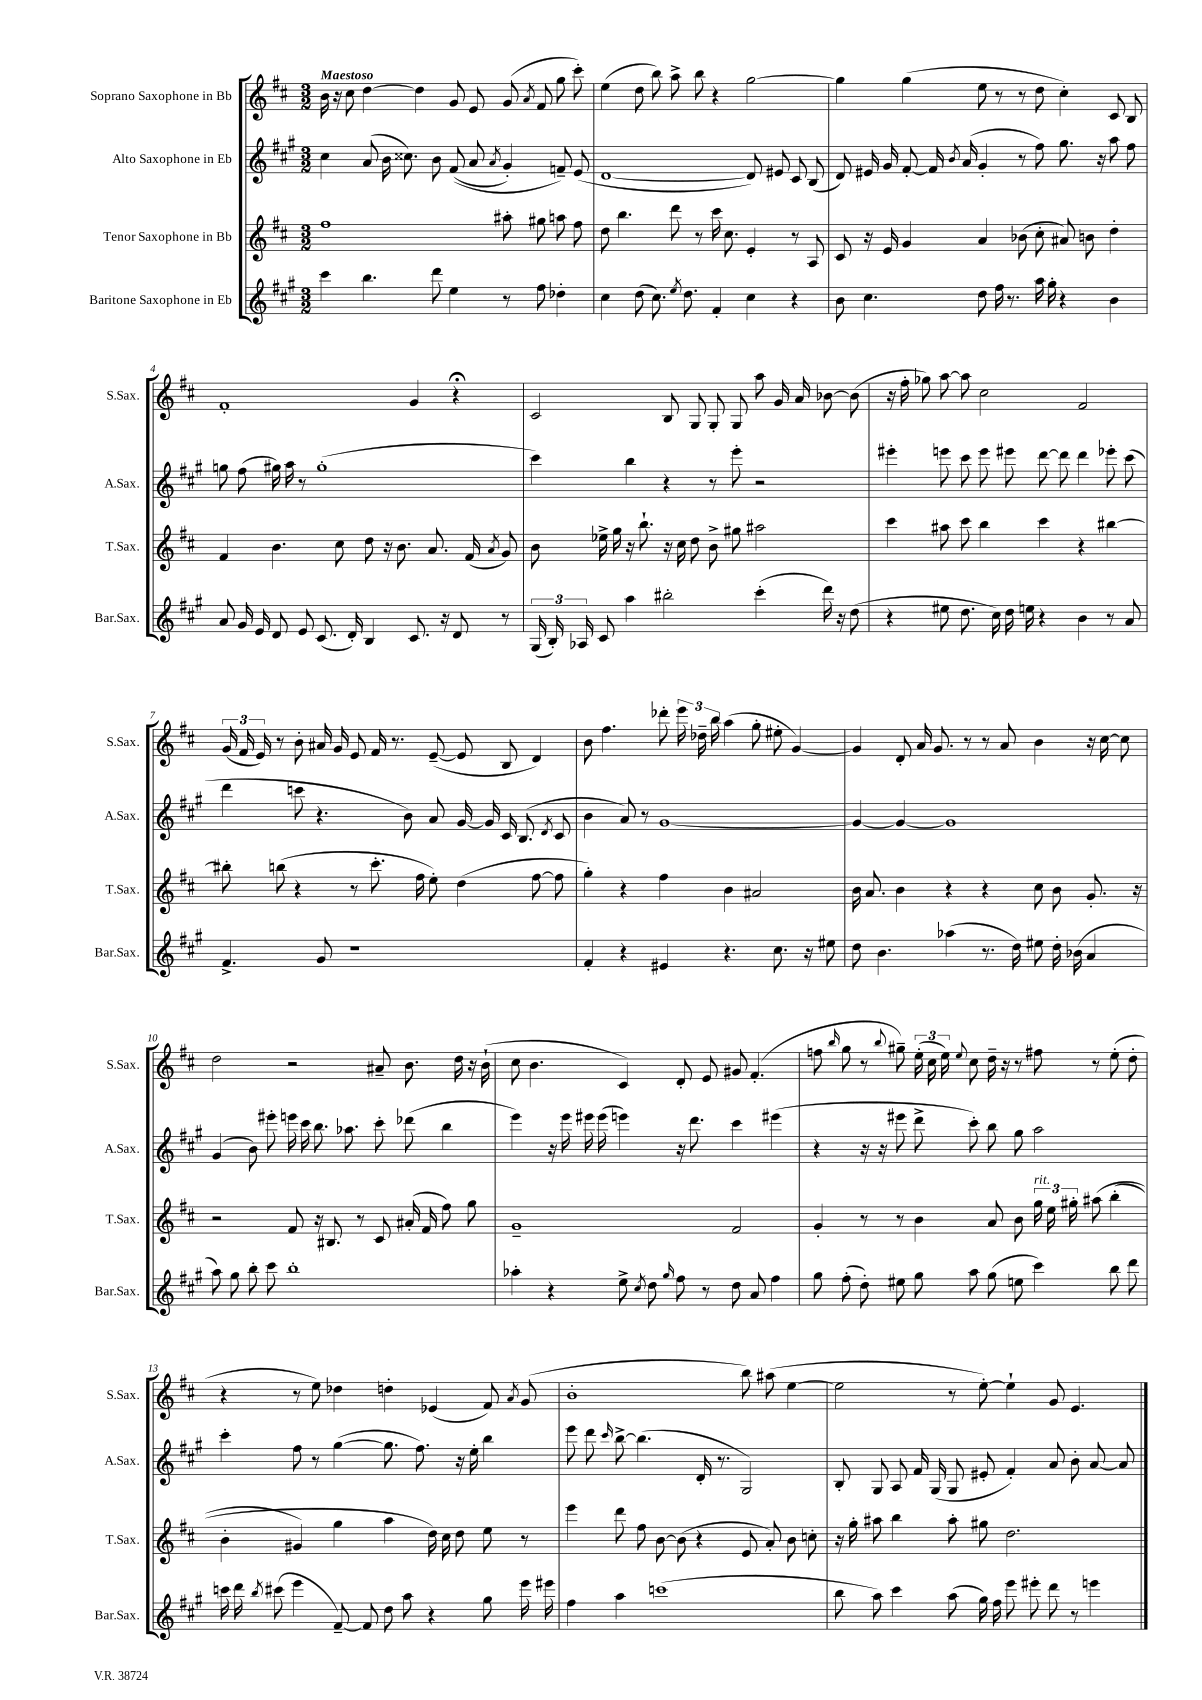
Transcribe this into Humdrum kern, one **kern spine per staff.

**kern	**kern	**kern	**kern
*staff4	*staff3	*staff2	*staff1
*clefG2	*clefG2	*clefG2	*clefG2
*k[f#c#g#]	*k[f#c#]	*k[f#c#g#]	*k[f#c#]
*M3/2	*M3/2	*M3/2	*M3/2
4ccc#	1ff#	4cc#	16b
.	.	.	16r
.	.	.	8cc#
4.bb	.	(8a	[4dd
.	.	16b	.
.	.	8.cc##)	.
.	.	.	4dd]
8ddd	.	8b	.
4ee	.	&((8f#	8g
.	.	8a	8e
.	.	8qa	.
8r	8aa#'	4g#')	(8g
.	.	.	8qa
8ff#	8gg#	.	8f#
4dd-'	8aa	8f~&)	8gg
.	8ff#	(8e	8ccc#')
=	=	=	=
4cc#	8dd	[1d	(4ee
.	4.bb	.	.
(8dd	.	.	8dd
8.cc#)	.	.	8bb)
.	8ddd	.	8aa^
8qee	.	.	.
8.dd	.	.	.
.	8r	.	8bb
4f#'	16ccc#	.	4r
.	8.cc#	.	.
4cc#	4e'	8d])	[2gg
.	.	8e#	.
4r	8r	8c#	.
.	8A	(8B	.
=	=	=	=
8b	8c#	8d)	4gg]
4.cc#	16r	16e#	.
.	16e	16g#	.
.	4g	[8f#'	(4gg
.	.	16f#]	.
.	.	8qb	.
.	.	(16a	.
8dd	4a	4g#'	8ee
16ff#	.	.	8r
8.r	.	.	.
.	(8b-	8r	8r
16aa	8cc#'	8ff#)	8dd
16gg#'	.	.	.
4r	8a#)	8.gg#	4cc#')
.	8b	.	.
.	.	16r	.
4b	4dd'	8aa	8c#
.	.	8ff#	8B
=	=	=	=
8a	4f#	8gg	1f#'
16g#	.	(8ff#	.
16e	.	.	.
8d	4.b	16gg#)	.
.	.	16aa	.
8e	.	8r	.
(8.c#	.	(1gg#'	.
.	8cc#	.	.
16d')	.	.	.
4B	8dd	.	.
.	16r	.	.
.	8.b	.	.
8.c#	.	.	4g
.	8.a	.	.
16r	.	.	.
8d	.	.	4r;
.	(16f#	.	.
.	8qa	.	.
8r	8g)	.	.
=	=	=	=
(24G#	8b	4ccc#)	2c#
24B')	.	.	.
24A-	.	.	.
8c#	16ee-^	.	.
.	16gg	.	.
4aa	16r	4bb	.
.	8.bb`	.	.
2bb#'	16r	4r	8B
.	16cc#	.	.
.	8dd	.	8G
.	8b^	8r	8G'
.	8gg#	8eee'	8G
(4ccc#'	2aa#	2r	8aa
.	.	.	16g
.	.	.	16a
16ddd)	.	.	[8b-
16r	.	.	.
(8dd	.	.	(8b-]
=	=	=	=
4r	4ccc#	4eee#'	16r
.	.	.	16ff#'
.	.	.	8gg-)
8ee#	8aa#	8eee	[8aa
8.dd	8ccc#	8ccc#	8aa]
.	4bb	8eee	2cc#
16cc#)	.	.	.
16dd	.	8eee#	.
16ee	.	.	.
4r	4ccc#	[8ddd	.
.	.	8ddd]	.
4b	4r	4ddd	2f#
8r	[4bb#	8eee-'	.
8a	.	(8ccc#	.
=	=	=	=
4.f#^	8bb#']	4ddd	(24g
.	.	.	24f#
.	.	.	24e)
.	(8bb	.	8r
.	4r	8ccc	8b'
8g#	.	4.r	16a#
.	.	.	16g
1r	8r	.	8e
.	8.ccc#'	.	16f#
.	.	.	8.r
.	.	8b)	.
.	16ff#	.	.
.	8ee')	8a	([8e~
.	(4dd	[16g#	8e]
.	.	16g#]	.
.	.	16c#	8B
.	.	(8.B	.
.	[8ff#	.	4d)
.	.	8qd	.
.	8ff#]	8c#	.
=	=	=	=
4f#'	4gg')	4b	8b
.	.	.	4.ff#
4r	4r	8a)	.
.	.	8r	.
4e#	4ff#	[1g#	8ddd-'
.	.	.	24eee
.	.	.	24dd-~
.	.	.	24bb
4.r	4b	.	(4aa
.	2a#	.	8gg'
8.cc#	.	.	8ee#'
.	.	.	[4g)
16r	.	.	.
8ee#	.	.	.
=	=	=	=
8dd	16b	4g#_	4g]
.	8.a	.	.
4.b	.	.	.
.	4b	4g#_	8d'
.	.	.	16a
.	.	.	8.g
(4aa-	4r	1g#]	.
.	.	.	8r
8.r	4r	.	8r
.	.	.	8a
16dd)	.	.	.
8ee#	8cc#	.	4b
16dd'	8b	.	.
(16b-	.	.	.
4a	8.g'	.	16r
.	.	.	[16cc#
.	.	.	8cc#]
.	16r	.	.
=	=	=	=
8aa)	2r	(4g#	2dd
8gg#	.	.	.
8bb'	.	8b)	.
8ccc#	.	8eee#'	.
1bb'	8f#	16eee	2r
.	.	16ccc#	.
.	16r	8.bb	.
.	8.B#	.	.
.	.	8.aa-	.
.	8r	.	.
.	8c#	8ccc#'	8a#~
.	(16a#'	(8ddd-	8.b
.	16f#	.	.
.	8ff#)	4bb	.
.	.	.	16dd
.	8gg	.	16r
.	.	.	(16b`
=	=	=	=
4aa-'	1g~	4eee)	8cc#
.	.	.	4.b
4r	.	16r	.
.	.	16eee	.
.	.	16eee#	.
.	.	(16eee#	.
8ee^	.	4eee)	4c#)
8qcc#	.	.	.
8dd	.	.	.
16qqgg#	.	.	.
8ff#	.	16r	8d'
.	.	8.ddd	.
8r	.	.	8e
8dd	2f#	4ccc#	8g#
8a	.	.	(4.f#'
4ff#	.	(4eee#	.
=	=	=	=
8gg#	4g'	4r	8ff
.	.	.	16qqbb
(8ff#'	.	.	8gg
8dd')	8r	16r	8r
.	.	16r	.
.	.	.	8qqbb
8ee#	8r	8eee#	8gg#~)
8gg#	4b	8ddd^	(24ee'
.	.	.	24cc#
.	.	.	24ee)
.	.	.	8qqee
8aa	.	8ccc#')	8cc#
(8gg#	8a	8bb	16dd~
.	.	.	16r
8ee	8b	8gg#	8r
4ccc#)	24gg	2aa	8ff#
.	24ee	.	.
.	24gg#'	.	.
.	&(8aa#	.	8r
8bb	(4bb'	.	(8ee'
8ddd	.	.	8dd'
=	=	=	=
16ccc	4b'	4ccc#'	4r
16ddd	.	.	.
8qbb	.	.	.
(8ccc#	.	.	.
4eee	4g#)	8ff#	8r
.	.	8r	8ee)
[8f#~)	4gg	([4gg#	4dd-
8f#]	.	.	.
8dd	4aa	8.gg#]	4dd'
8aa	.	.	.
.	.	8.ff#)	.
4r	16dd&)	.	(4e-
.	16cc#	.	.
.	8dd	16r	.
.	.	16ee'	.
8gg#	8ee	4bb	8f#)
.	.	.	8qa
16eee	8r	.	(8g
16eee#	.	.	.
=	=	=	=
4ff#	4eee	8eee	1b'
.	.	8ddd	.
.	.	16qqccc#	.
4aa	8ddd	[8bb^	.
.	8ff#	(4.bb]	.
(1ccc	[8b	.	.
.	(8b]	.	.
.	4r	16d'	.
.	.	8.r	.
.	8e	2G#)	8bb)
.	8a')	.	(8aa#
.	8b	.	[4ee
.	8cc'	.	.
=	=	=	=
8bb	16r	8B'	2ee]
.	16gg'	.	.
8aa)	8aa#	8G#	.
4ccc#	4bb	8A	.
.	.	16f#	.
.	.	(16G#	.
(8aa	8aa#'	8G#	8r
16gg#)	8gg#	8e#'	[8ee')
16ff#	.	.	.
8eee	2.dd	4f#')	4ee`]
8eee#'	.	.	.
8ddd	.	8a	8g
8r	.	8b'	4.e
4eee	.	[8a	.
.	.	8a]	.
==	==	==	==
*-	*-	*-	*-
